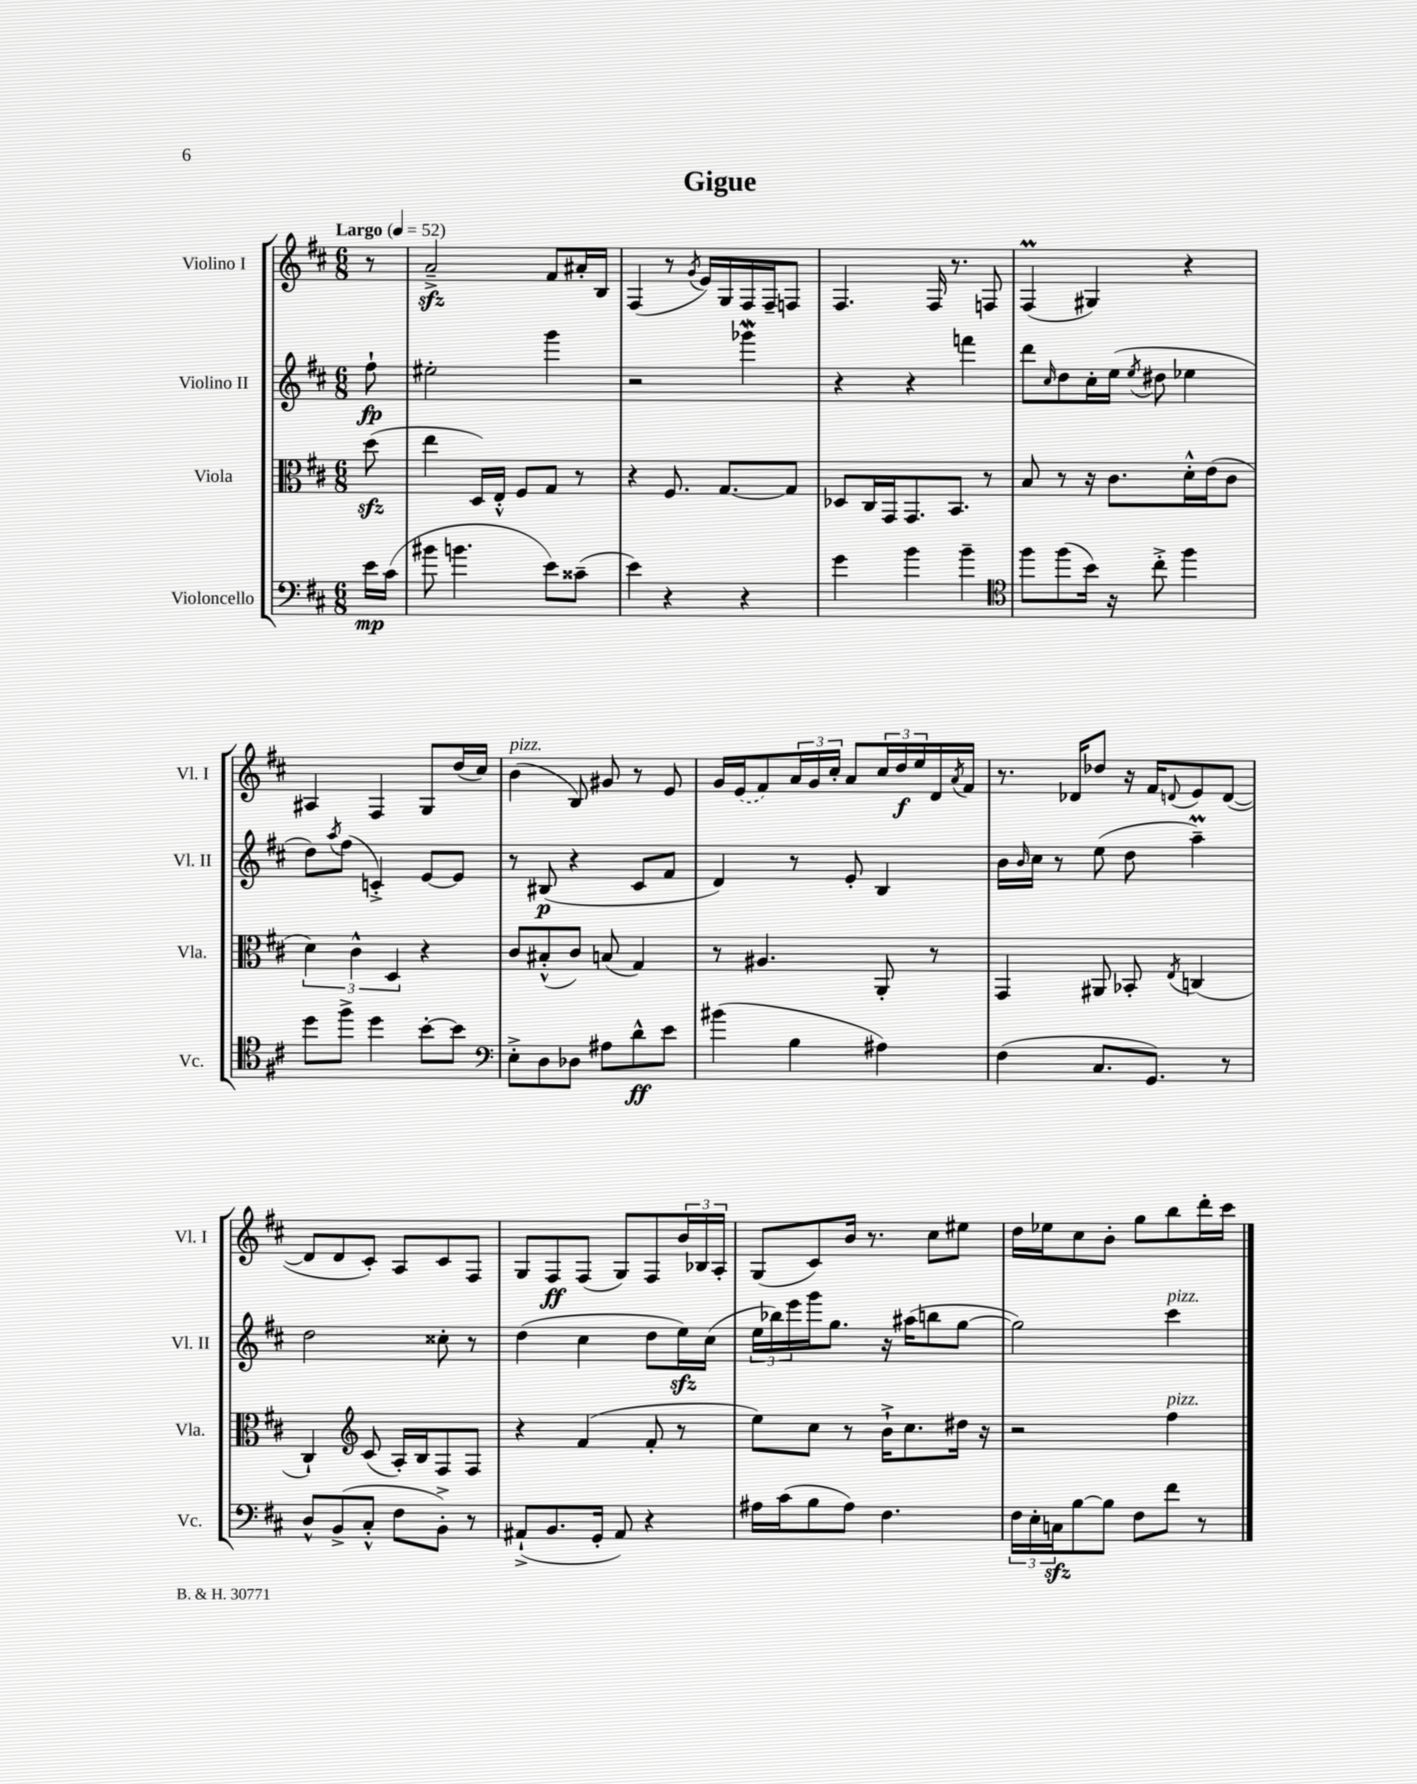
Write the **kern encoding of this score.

**kern	**kern	**kern	**kern
*staff4	*staff3	*staff2	*staff1
*clefF4	*clefC3	*clefG2	*clefG2
*k[f#c#]	*k[f#c#]	*k[f#c#]	*k[f#c#]
*M6/8	*M6/8	*M6/8	*M6/8
*MM52	*MM52	*MM52	*MM52
16e	(8dd	8ff#`	8r
(16c#	.	.	.
=	=	=	=
8b#	4ee	2ee#'	2a~^
4.b	.	.	.
.	16D)	.	.
.	16E'^^	.	.
.	8F#	.	.
8e)	8G	4ggg	8f#
(8c##~	8r	.	16a#'
.	.	.	16B
=	=	=	=
4e)	4r	2r	(4F#
4r	8.F#	.	8r
.	.	.	8qg
.	.	.	16e)
.	[8.G	.	16G
4r	.	4ggg-	16F#
.	.	.	16F#~
.	8G]	.	8F
=	=	=	=
4g	8D-	4r	4.F#
.	16C#	.	.
.	16GG	.	.
4b	8.GG	4r	.
.	.	.	16F#
.	8.BB	.	8.r
4b~	.	4fff	.
.	8r	.	8F
=	=	=	=
*clefC4	*	*	*
8ff#	8B	8ddd	(4F#
.	.	16qqcc#	.
(8ff#	8r	8dd	.
16b)	16r	16cc#'	4G#)
16r	8.c#	(16ee	.
.	.	8qee	.
8cc#'^	.	8dd#	.
4ff#	16d'^^	4ee-	4r
.	(16e	.	.
.	8c#	.	.
=	=	=	=
8dd	6d)	8dd)	4A#
.	.	8qaa	.
8ff#^	.	(8ff#	.
.	6c#^^	.	.
4dd	.	4c'^)	4F#
.	6D	.	.
[8b'	4r	[8e	8G
8b]	.	8e]	(16dd
.	.	.	16cc#)
=	=	=	=
*clefF4	*	*	*
8E'^	8c#	8r	(4b
8D	(8B#'^^	(8B#	.
8D-	8c#)	4r	8B)
8A#	(8B	.	8g#
8d^^	4G)	8c#	8r
8e	.	8f#	8e
=	=	=	=
(4b#	8r	4d)	16g
.	.	.	(16e
.	4.A#	.	8f#)
4B	.	8r	24a
.	.	.	24g
.	.	.	24cc#'
.	.	8e'	8a
4A#)	8AA'	4B	24cc#
.	.	.	24dd
.	.	.	24ee
.	8r	.	16d
.	.	.	8qa
.	.	.	16f#
=	=	=	=
(4F#	4GG	16b	8.r
.	.	16qqb	.
.	.	16cc#	.
.	.	8r	.
.	.	.	16d-
8.C#	8AA#	(8ee	8dd-
.	8BB-'	8dd	16r
8.GG)	.	.	16f#
.	8qE	.	8qqd
.	(4C	4aa~)	8e
8r	.	.	([8d
=	=	=	=
8D^^	4C#`)	2dd	8d]
(8BB^	.	.	8d
*	*clefG2	*	*
8C#'^^	(8c#	.	8c#')
8F#	16A')	.	8A
.	16B	.	.
8BB'^)	8F#	8cc##'	8c#
8r	8F#	8r	8F#
=	=	=	=
(8AA#`^	4r	(4dd	8G
8.BB	.	.	8F#
.	(4f#	4cc#	(8F#
16GG'	.	.	.
8AA#)	.	.	8G)
4r	8f#'	8dd	8F#
.	8r	16ee)	24b
.	.	.	24B-
.	.	(16cc#	.
.	.	.	24A'
=	=	=	=
16A#	8ee)	24ee	(8G
.	.	24bb-)	.
(16c#	.	.	.
.	.	24eee	.
8B	8cc#	16ggg	8c#)
.	.	8.gg	.
8A#)	8r	.	16b
.	.	.	8.r
4.F#	16b`^	16r	.
.	8.cc#	(16aa#	.
.	.	8bb	8cc#
.	16dd#	[8gg	8ee#
.	16r	.	.
=	=	=	=
24F#	2r	2gg])	16dd
24E'	.	.	.
.	.	.	16ee-
24C	.	.	.
[8B	.	.	8cc#
8B]	.	.	8b'
8F#	.	.	8gg
8f#	4ff#	4ccc#	8bb
8r	.	.	16ddd'
.	.	.	16ccc#
==	==	==	==
*-	*-	*-	*-
